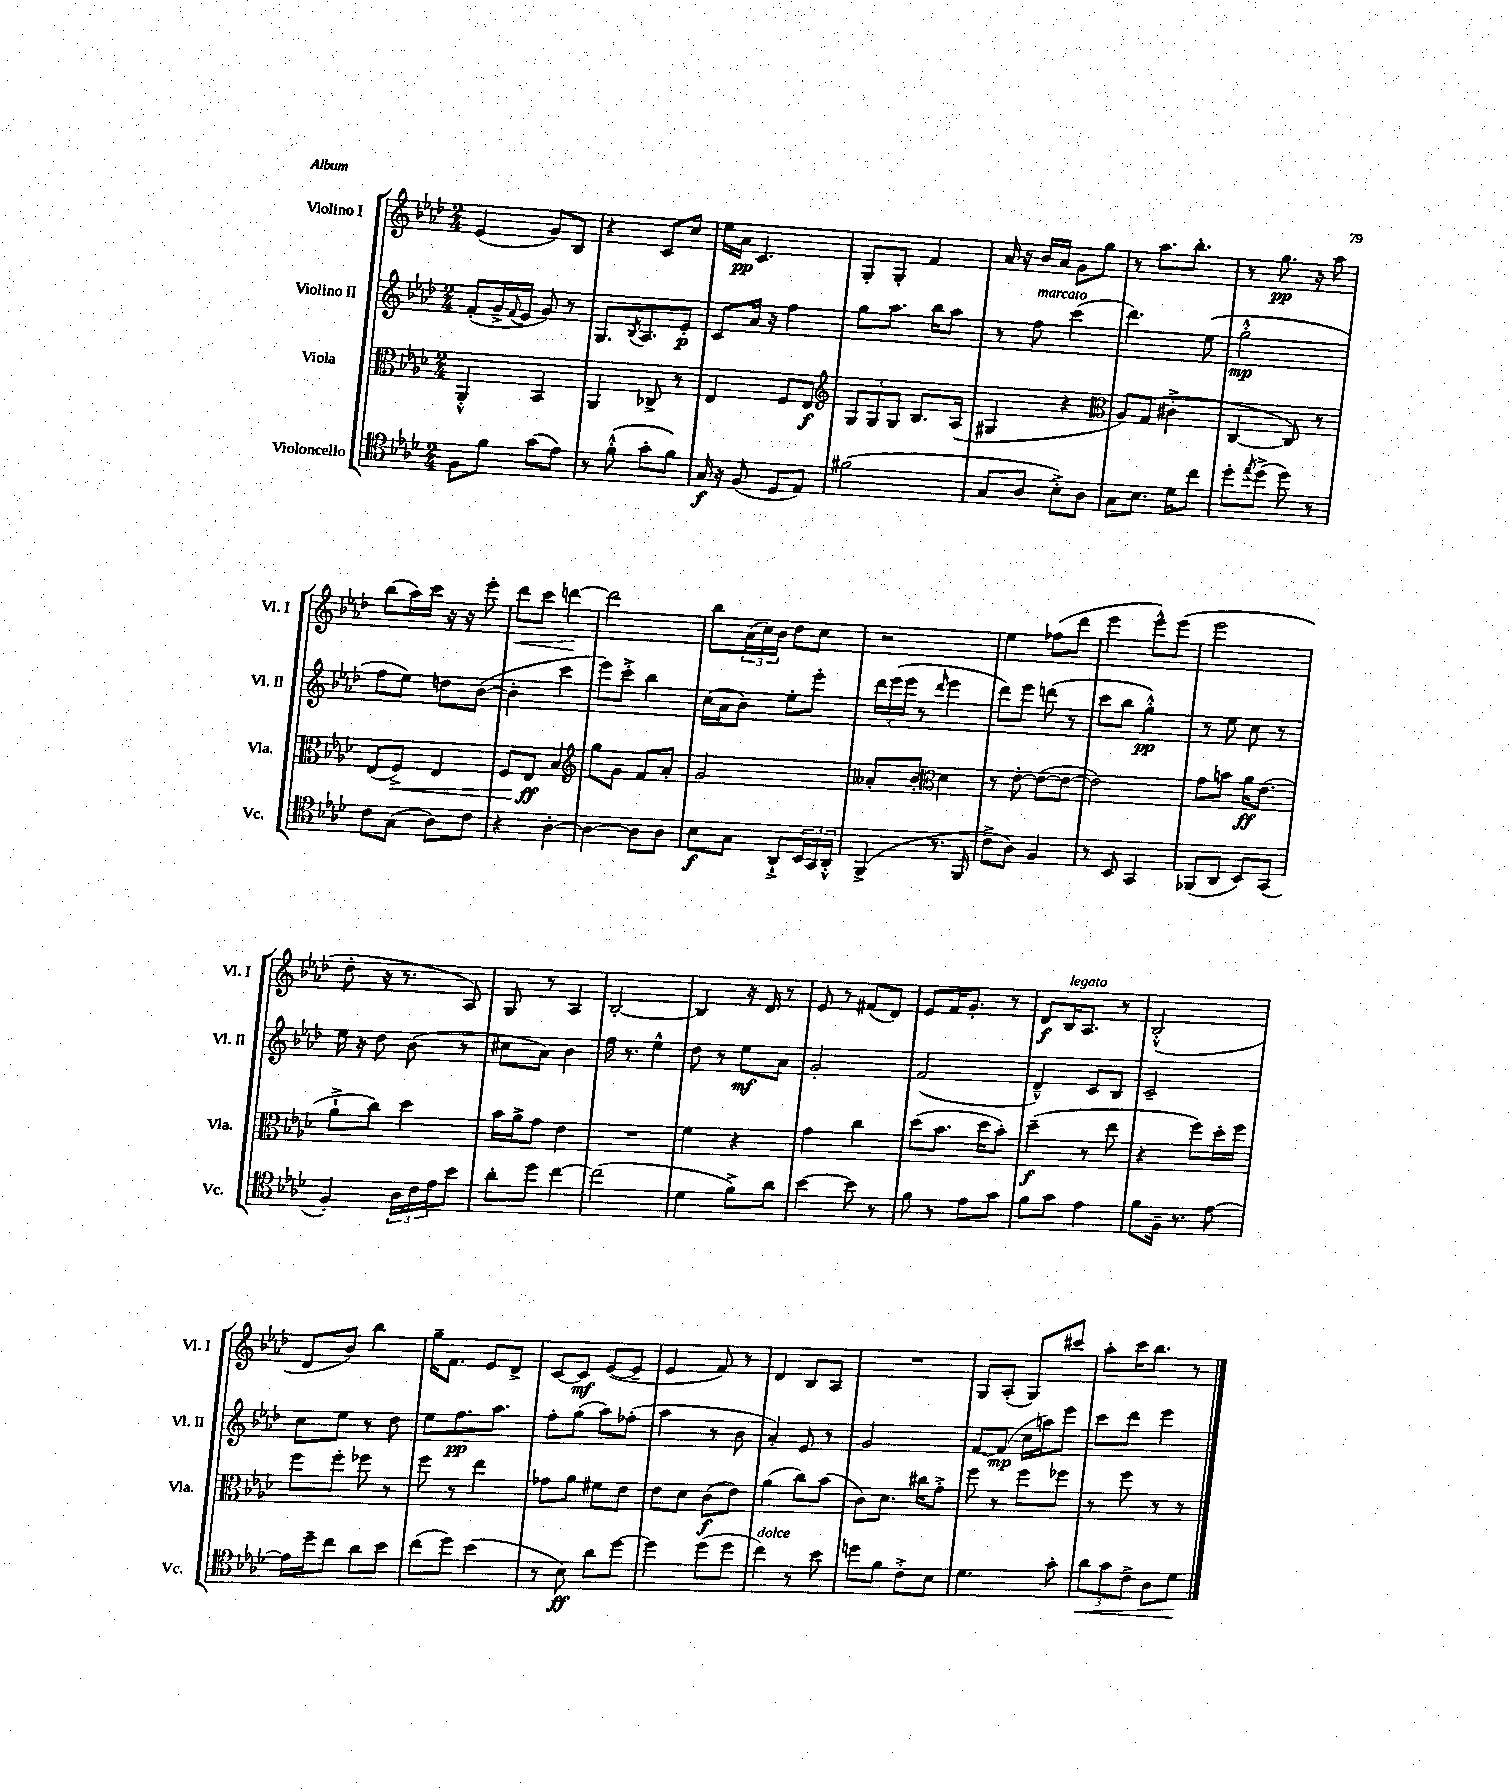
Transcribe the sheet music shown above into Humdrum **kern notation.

**kern	**kern	**kern	**kern
*staff4	*staff3	*staff2	*staff1
*clefC4	*clefC3	*clefG2	*clefG2
*k[b-e-a-d-]	*k[b-e-a-d-]	*k[b-e-a-d-]	*k[b-e-a-d-]
*M2/4	*M2/4	*M2/4	*M2/4
8F	4AA-'^^	(8f'	(4e-
8f	.	16g^	.
.	.	8qqf	.
.	.	16e-	.
(8g	4BB-	8g)	8g)
8e-)	.	8r	8B-
=	=	=	=
8r	4AA-	8.G	4r
(8f'^^	.	.	.
.	.	8qB-	.
.	.	8.A-	.
8g'	8C-^	.	8c
8f)	8r	8e-'	8cc
=	=	=	=
16G	4E-	8c	16ee-
16r	.	.	16a-
(8F	.	16a-	4.c
.	.	16r	.
8D-	8F	4ff	.
8E-)	8E-	.	.
=	=	=	=
*	*clefG2	*	*
(2f#	12G	8gg	8G'
.	12G	.	.
.	.	8.aa-	8G'
.	12G	.	.
.	8.B-	.	4f
.	.	16bb-	.
.	.	8aa-	.
.	(16A-	.	.
=	=	=	=
8G	4G#	8r	16a-
.	.	.	16r
8A-	.	8ff	16b-
.	.	.	16a-
8B-'^)	4r	(4ccc	8g
8A-	.	.	8gg
=	=	=	=
*	*clefC3	*	*
8G	8A-)	4.ddd-)	8r
8.B-	(8G	.	8.aa-
.	4c#'^	.	.
16d-	.	.	8.bb-'
8cc	.	(8ee-	.
=	=	=	=
8dd-'	[4C	2gg'^^	8r
8qee-	.	.	.
(8dd-^	.	.	8.gg
8dd-)	8C])	.	.
.	.	.	16r
8r	8r	.	8aa-
=	=	=	=
8c	(8E-	8ff	(8bb-
(8G	8F^)	8ee-)	16aa-)
.	.	.	16ccc
8A-)	4E-	8dd	16r
.	.	.	16r
8c	.	([8b-	8eee-'
=	=	=	=
4r	8F	4b-']	8ddd-
.	8E-	.	8ccc
[4A-'	4B-	4ccc	[4ddd
=	=	=	=
*	*clefG2	*	*
4A-_	8gg	8eee-)	2ddd]
.	8g	8ccc'^	.
8A-]	8f	4bb-	.
8A-	8a-'	.	.
=	=	=	=
8B-	2g	(16cc	8bb-
.	.	16a-	.
8G	.	8b-)	(24a-
.	.	.	24cc)
.	.	.	24b-
8AA-`^	.	8ee-'	8dd-
24BB-	.	8eee-'	8cc
24GG	.	.	.
24AA-'^^	.	.	.
=	=	=	=
(4FF^	8a--'	24ddd-	2r
.	.	(24eee-	.
.	.	24eee-	.
.	8b-'	8r	.
*	*clefC3	*	*
.	.	16qqddd-	.
8.r	4d-	4eee-	.
16FF	.	.	.
=	=	=	=
8c^	8r	8ddd-)	4ee-
8A-)	[8e-'	8eee-	.
4F	(8e-_	(8ddd	(8ff-
.	8e-_	8r	8ddd-
=	=	=	=
8r	2e-])	8ccc	4eee-
8BB-	.	8bb-	.
4GG	.	4gg'^^)	8eee-^^)
.	.	.	(8eee-
=	=	=	=
(8FF-	8g	8r	2eee-
8AA-	8b	8ee-	.
8BB-)	16a-	8cc	.
.	(8.e-	.	.
(8GG	.	8r	.
=	=	=	=
4F')	8a-`^	16ee-	8dd-'
.	.	16r	.
.	8cc)	8dd-	16r
.	.	.	8.r
24A-	4dd-	(8b-	.
24c	.	.	.
24e-	.	.	.
8b-	.	8r	8A-)
=	=	=	=
8a-'	16b-	8cc#	8G
.	16a-^	.	.
8dd-	8g	8a-)	8r
[4cc	4e-	4b-	4A-
=	=	=	=
(2cc]	2r	16ff	[2B-'
.	.	8.r	.
.	.	4ee-^^	.
=	=	=	=
4d-	4f	8dd-	4B-]
.	.	8r	.
8f^)	4r	8ee-	16r
.	.	.	16d-
8a-	.	8a-	8r
=	=	=	=
[4b-	4g	2g'	8e-
.	.	.	8r
8b-]	4cc	.	(8f#
8r	.	.	8d-)
=	=	=	=
8f	(8dd-	(2f	8e-
8r	8.b-	.	16f
.	.	.	8.g'
8e-	.	.	.
.	16dd-	.	.
8g	8b-')	.	8r
=	=	=	=
8f	(4dd-~	4d-~^^)	8d-
8g	.	.	16B-
.	.	.	8.A-
4e-	8r	8c	.
.	8ee-	8B-	8r
=	=	=	=
8f	4r	2c~	(2B-'^^
16F~	.	.	.
8.r	.	.	.
.	8ff)	.	.
[8e-	16dd-'	.	.
.	16ff	.	.
=	=	=	=
16e-]	8ff	8cc	8d-
16dd-~	.	.	.
8cc	8ff'	8ee-	8b-)
8a-	8ff-	8r	4bb-
8b-	8r	8dd-	.
=	=	=	=
(8cc	8ff	8ee-	16gg~
.	.	.	8.f
8dd-)	8r	8.ff	.
(4b-	4ee-	.	8e-
.	.	8.aa-	.
.	.	.	8d-^
=	=	=	=
8r	8g-	8ff'	[8c
8B-)	8a-	(8gg	8c]
8a-	8f#	8aa-)	([8e-
[8dd-	8e-	(8ff-'	8e-~]
=	=	=	=
4dd-]	8e-	4aa-	4e-
.	8d-	.	.
(8dd-	(8c	8r	8f)
8dd-	8e-)	8b-	8r
=	=	=	=
4cc)	(4a-	4a-')	4d-
8r	8cc)	8e-	8B-
8b-	(8b-	8r	8A-
=	=	=	=
8dd	8c)	2g	2r
8f	8.d-	.	.
8c'^	.	.	.
.	16cc#	.	.
8B-	8g'^	.	.
=	=	=	=
4.d-	8ff	[8f	8G
.	8r	(8f]	(8A-'
.	8ff	16cc	8G)
.	.	16aa)	.
8g'	8ff-	8eee-	8ccc#
=	=	=	=
12a-	8r	8ccc	8aa-'
12g	.	.	.
.	8ff	8ddd-	16ccc
12c^	.	.	.
.	.	.	8.bb-
8A-	8r	4eee-	.
8d-	8r	.	8r
==	==	==	==
*-	*-	*-	*-
